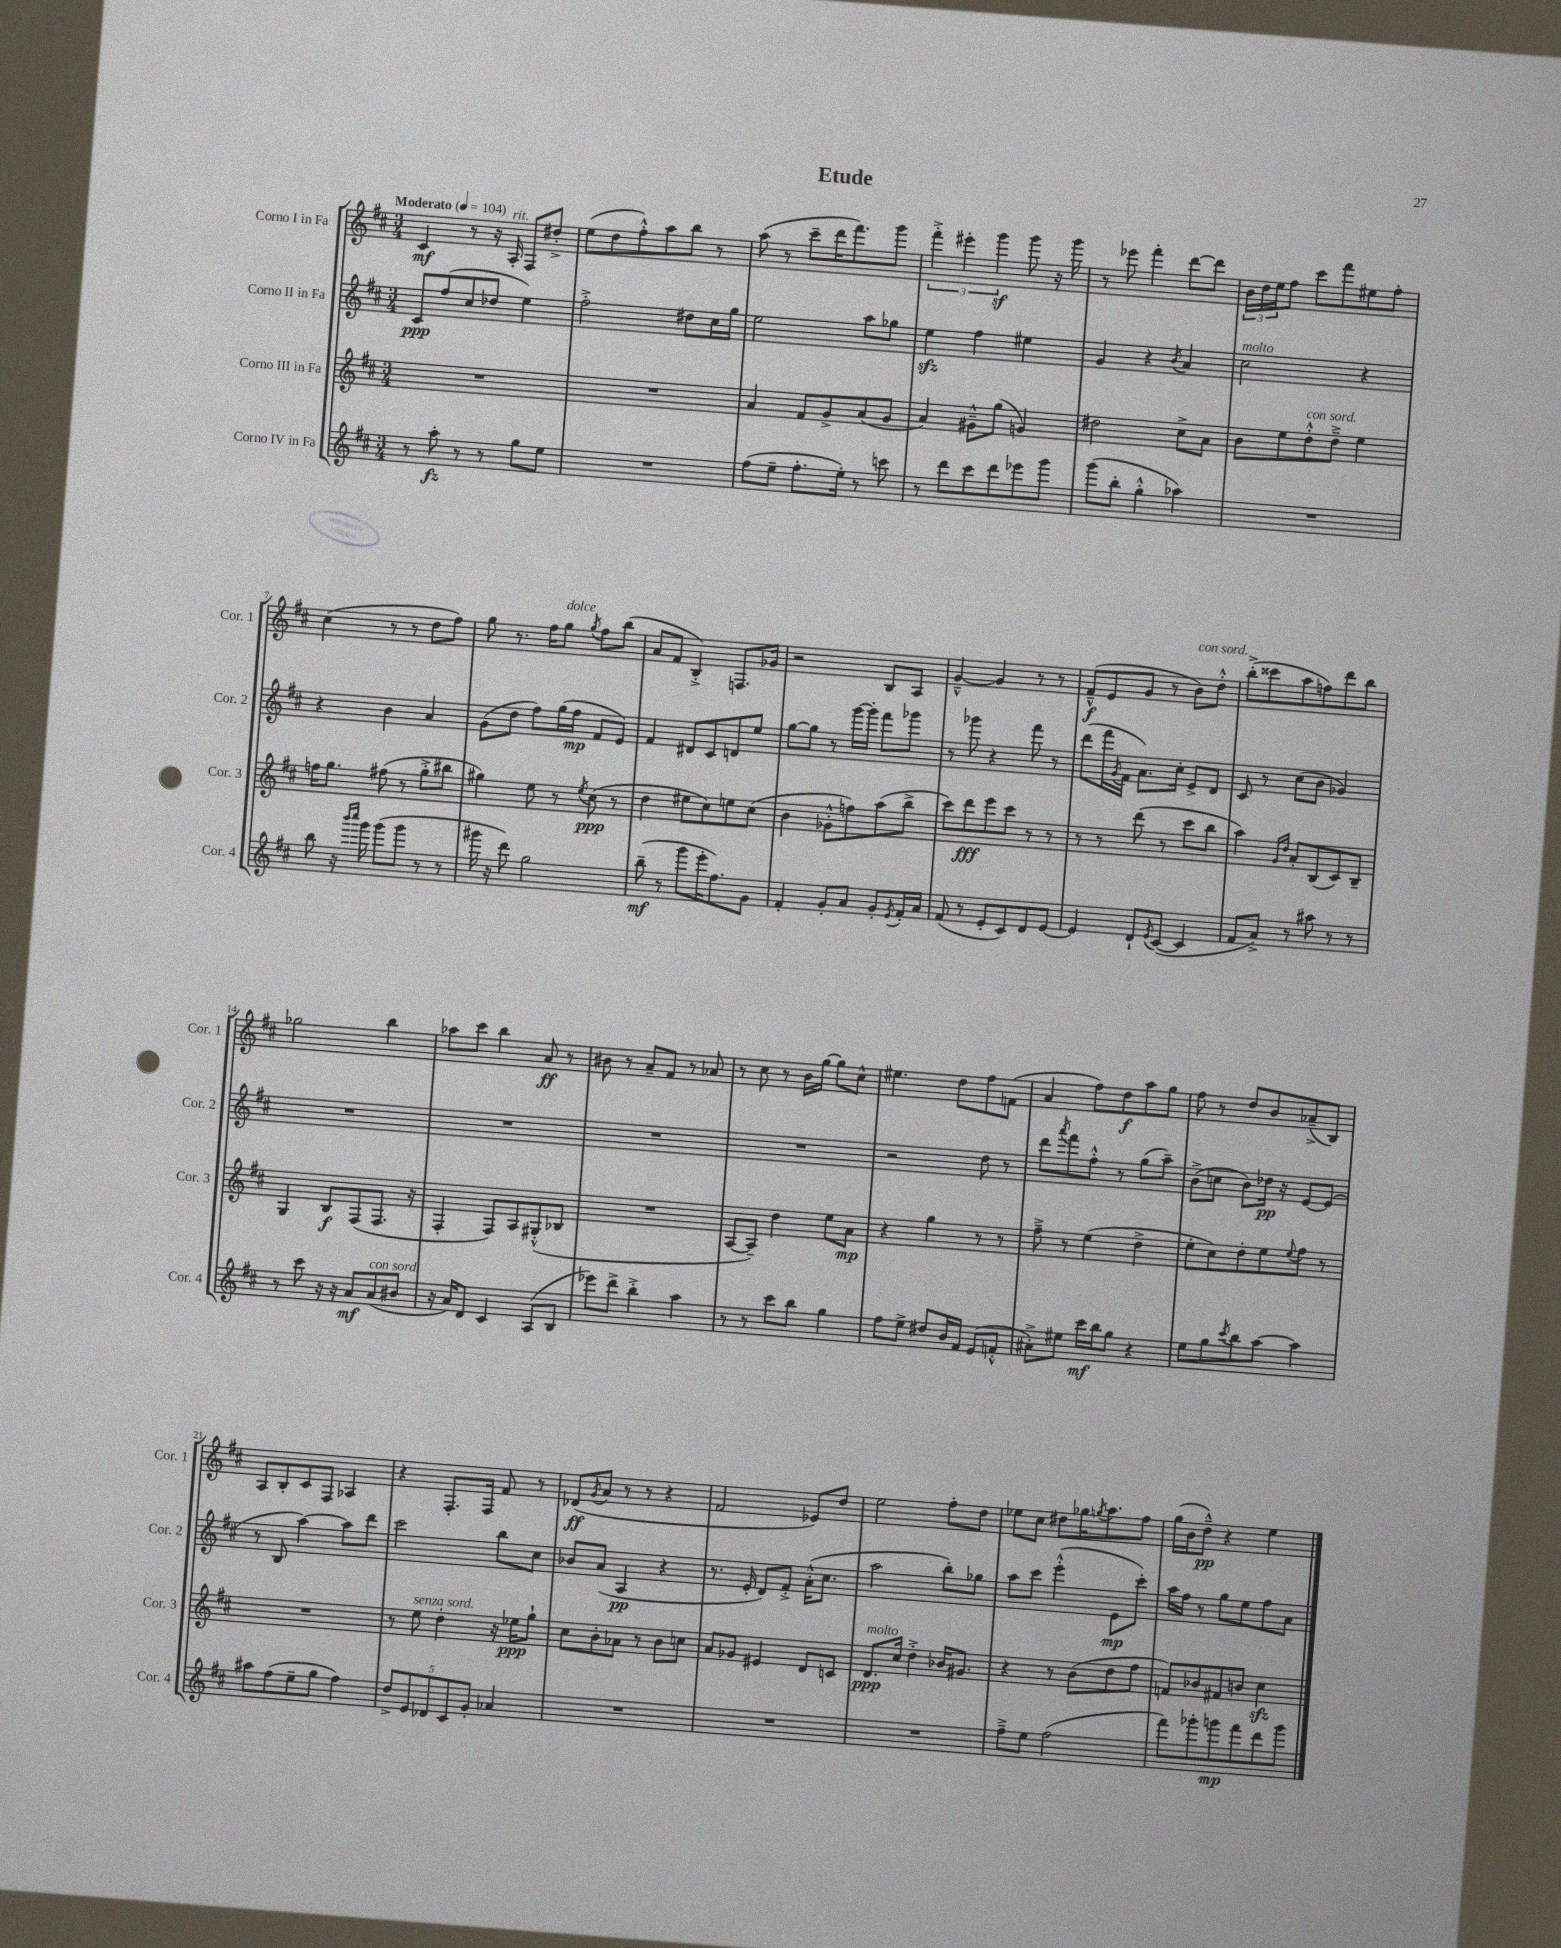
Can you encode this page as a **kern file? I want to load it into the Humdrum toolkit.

**kern	**dynam	**kern	**dynam	**kern	**dynam	**kern	**dynam
*part4	*part4	*part3	*part3	*part2	*part2	*part1	*part1
*staff4	*staff4	*staff3	*staff3	*staff2	*staff2	*staff1	*staff1
*I"Corno IV in Fa	*	*I"Corno III in Fa	*	*I"Corno II in Fa	*	*I"Corno I in Fa	*
*I'Cor. 4	*	*I'Cor. 3	*	*I'Cor. 2	*	*I'Cor. 1	*
*clefG2	*	*clefG2	*	*clefG2	*	*clefG2	*
*k[f#c#]	*	*k[f#c#]	*	*k[f#c#]	*	*k[f#c#]	*
*M3/4	*	*M3/4	*	*M3/4	*	*M3/4	*
*MM104	*	*MM104	*	*MM104	*	*MM104	*
=1	=1	=1	=1	=1	=1	=1	=1
!	!	!	!	!	!	!LO:TX:a:B:t=Moderato	!
8r	.	2.r	.	8c#/L	ppp	4c#/	mf
8aa'\	fz	.	.	(8ff#/	.	.	.
8r	.	.	.	8cc#/	.	8r	.
8r	.	.	.	8dd-X/J	.	16r	.
!	!	!	!	!	!	!LO:TX:a:i:t=rit.	!
.	.	.	.	.	.	16A'/	.
8gg\L	.	.	.	4ee\)	.	8F#/L	.
8ee\J	.	.	.	.	.	8dd#X'^/J	.
=2	=2	=2	=2	=2	=2	=2	=2
2.r	.	2.r	.	2ff#'^\	.	(8ee\L	.
.	.	.	.	.	.	8dd\	.
.	.	.	.	.	.	8ff#'^^\)	.
.	.	.	.	.	.	8aa\	.
.	.	.	.	8dd#X\L	.	8bb\J	.
.	.	.	.	16cc#\L	.	8r	.
.	.	.	.	16gg\JJ	.	.	.
=3	=3	=3	=3	=3	=3	=3	=3
(8ff#\L	.	4a/	.	2ee\	.	(8aa\	.
8ee~\J	.	.	.	.	.	8r	.
8.ff#'\L	.	8f#/L	.	.	.	8ccc#~\L	.
.	.	8g^/	.	.	.	16ddd\K	.
16ee'\Jk)	.	.	.	.	.	8.fff#\)	.
8r	.	(8a/	.	8aa\L	.	.	.
8cccn\	.	8g/J	.	8gg-X\J	.	8ggg\J	.
=4	=4	=4	=4	=4	=4	=4	=4
8r	.	4a/)	.	4eezz\	.	6fff#'^\	.
8ddd\L	.	.	.	.	.	.	.
.	.	.	.	.	.	6eee#X'\	.
8ccc#\	.	8g#X~^^\L	.	4ff#\	.	.	.
.	.	.	.	.	.	6gggz\	.
8ddd\	.	(8gg\J	.	.	.	.	.
8eee-X\	.	4gn/)	.	4ee#X\	.	8ggg\	.
8ggg\J	.	.	.	.	.	16r	.
.	.	.	.	.	.	16ggg\	.
=5	=5	=5	=5	=5	=5	=5	=5
(8ggg\L	.	2dd#X\	.	4g/	.	8r	.
8bb'\J	.	.	.	.	.	8eee-X\	.
4gg'^^\	.	.	.	4r	.	4fff#'\	.
.	.	.	.	8qb/	.	.	.
4aa-X\)	.	8cc#^\L	.	4a/	.	[8ddd\L	.
.	.	8a\J	.	.	.	8ddd\J]	.
=6	=6	=6	=6	=6	=6	=6	=6
!	!	!	!	!LO:TX:a:i:t=molto	!	!	!
2.r	.	8b\L	.	2cc#\	.	24b\LL	.
.	.	.	.	.	.	24dd\	.
.	.	.	.	.	.	24ee\J	.
.	.	8ee\	.	.	.	8ff#\J	.
!	!	!LO:TX:a:i:t=con sord.	!	!	!	!	!
.	.	8dd'^^\	.	.	.	8ccc#\L	.
.	.	8dd~^\J	.	.	.	8fff#\	.
.	.	4ee\	.	4r	.	8ee#X\	.
.	.	.	.	.	.	8ff#'\J	.
!!LO:LB:g=z
=7	=7	=7	=7	=7	=7	=7	=7
8bb\	.	16ffn\KL	.	4r	.	(4cc#\	.
.	.	8.gg\J	.	.	.	.	.
16r	.	.	.	.	.	.	.
16qqbbb/LL	.	.	.	.	.	.	.
16qqcccc#/JJ	.	.	.	.	.	.	.
16ggg\	.	.	.	.	.	.	.
(8ggg\L	.	(8ff#X\	.	4b\	.	8r	.
8ggg\J	.	8r	.	.	.	8r	.
8r	.	8gg'^\L	.	4a/	.	8dd\L	.
8r	.	8bb#X\J	.	.	.	8ff#\J)	.
=8	=8	=8	=8	=8	=8	=8	=8
16ggg#X\	.	4gg#X\)	.	(8g\L	.	8gg\	.
16r	.	.	.	.	.	.	.
8ddd\)	.	.	.	8dd\J	.	8.r	.
2gg\	.	8ee\	.	8ff#\L)	.	.	.
.	.	.	.	.	.	16ff#\KL	.
!	!	!	!	!	!	!LO:TX:a:i:t=dolce	!
.	.	8r	.	(16gg\L	.	8gg\J	.
.	.	.	.	16ff#\JJ	mp	.	.
.	.	8qee/	.	.	.	8qgg/	.
.	.	(8cc#\	ppp	8f#/L	.	8ff#\L	.
.	.	8r	.	8e/J)	.	(8bb\J	.
=9	=9	=9	=9	=9	=9	=9	=9
(8bb~\	mf	4dd\	.	4f#/	.	8a/L	.
8r	.	.	.	.	.	8f#/J	.
8ggg\L	.	8ee#X\L	.	8d#X/L	.	4B'^/)	.
16eee'\K	.	8cc#\)	.	8c#/	.	.	.
8.ff#\)	.	.	.	.	.	.	.
.	.	8een\	.	8dn/	.	8.Fn/L	.
8g\J	.	(8cc#\J	.	8ee/J	.	.	.
.	.	.	.	.	.	16g-X/Jk	.
=10	=10	=10	=10	=10	=10	=10	=10
4f#'/	.	4b\	.	[8gg\L	.	2r	.
.	.	.	.	8gg\J]	.	.	.
8g'/L	.	8g-X'^^\L	.	8r	.	.	.
8a/J	.	8ffn\)	.	[16ggg\LL	.	.	.
.	.	.	.	16ggg'\JJ]	.	.	.
8g'/L	.	(8aa\	.	8fff#\L	.	8B/L	.
8qe/	.	.	.	.	.	.	.
16f#'/L	.	8bb^\J	.	8ggg-X\J	.	8A/J	.
16a/JJ	.	.	.	.	.	.	.
=11	=11	=11	=11	=11	=11	=11	=11
(8f#/	.	8ccc#\L)	.	8r	.	[4g~^^/	.
8r	.	8ddd\	fff	8ggg-X\	.	.	.
8e'/L	.	8eee\	.	4r	.	4g/]	.
8c#/)	.	8ccc#\J	.	.	.	.	.
8d/	.	8r	.	8fff#\	.	8r	.
[8e/J	.	8r	.	8r	.	8r	.
=12	=12	=12	=12	=12	=12	=12	=12
4e/]	.	8r	.	(8ddd\L	.	(8f#~^^/L	f
.	.	8r	.	16fff#\L	.	8e/	.
.	.	.	.	8qg/	.	.	.
.	.	.	.	16f#\JJ	.	.	.
8d`/L	.	(8ddd\	.	8.a\L)	.	8g/J	.
8qe/	.	.	.	.	.	.	.
([8c#/J	.	8r	.	.	.	8r	.
.	.	.	.	16cc#'\Jk	.	.	.
!	!	!	!	!	!	!LO:TX:a:i:t=con sord.	!
4c#/]	.	8ccc#\L	.	8e^/L	.	8b\L)	.
.	.	8bb\J	.	8d/J	.	8dd'^^\J	.
=13	=13	=13	=13	=13	=13	=13	=13
8f#/L	.	4aa\)	.	8c#/	.	(8bb'^\L	.
8a^/J)	.	.	.	8r	.	8ccc##X\	.
.	.	16qqg/LL	.	.	.	.	.
.	.	16qqdd/JJ	.	.	.	.	.
8r	.	8a'/L	.	(8cc#\L	.	8aa\	.
8aa#X\	.	(8B/	.	8b\J	.	8ffn\)	.
8r	.	8c#/)	.	4g-X/)	.	8ddd\	.
8r	.	8B~/J	.	.	.	8bb\J	.
!!LO:LB:g=z
=14	=14	=14	=14	=14	=14	=14	=14
8r	.	4G/	.	2.r	.	2gg-X\	.
8ccc#\	.	.	.	.	.	.	.
16r	.	8B/L	f	.	.	.	.
16r	.	.	.	.	.	.	.
8a/L	mf	(8F#/	.	.	.	.	.
!LO:TX:a:i:t=con sord.	!	!	!	!	!	!	!
(8a/	.	8.F#/J	.	.	.	4bb\	.
8b#X/J	.	.	.	.	.	.	.
.	.	16r	.	.	.	.	.
=15	=15	=15	=15	=15	=15	=15	=15
16r	.	4F#'/	.	2.r	.	8aa-X\L	.
16a/KL)	.	.	.	.	.	.	.
8d/J	.	.	.	.	.	8ccc#\J	.
4c#/	.	8F#/L)	.	.	.	4bb\	.
.	.	8A/	.	.	.	.	.
(8A/L	.	(8G#X'^^/	.	.	.	8a/	ff
8B/J	.	8B-X/J	.	.	.	8r	.
=16	=16	=16	=16	=16	=16	=16	=16
8eee-X\L)	.	2.r	.	2.r	.	8b#X\	.
8ddd^\J	.	.	.	.	.	8r	.
4bb'^\	.	.	.	.	.	8a~/L	.
.	.	.	.	.	.	8f#/J	.
4aa\	.	.	.	.	.	8r	.
.	.	.	.	.	.	8a-X/	.
=17	=17	=17	=17	=17	=17	=17	=17
8r	.	[8A/L	.	2.r	.	8r	.
8r	.	8A~/J])	.	.	.	8cc#\	.
8ccc#\L	.	4dd\	.	.	.	8r	.
8bb\J	.	.	.	.	.	16b\LL	.
.	.	.	.	.	.	[16gg\JJ	.
4gg\	.	8ee\L	.	.	.	8gg\L]	.
.	.	8a\J	mp	.	.	8cc#^^\J	.
=18	=18	=18	=18	=18	=18	=18	=18
8ff#\L	.	4r	.	2r	.	4.ee#X\	.
8ee^\J	.	.	.	.	.	.	.
8dd#X/L	.	4gg\	.	.	.	.	.
16b/L	.	.	.	.	.	8dd\L	.
16f#/JJ	.	.	.	.	.	.	.
(8e/L	.	8r	.	8dd\	.	8ff#\	.
8fn'^^/J	.	8r	.	8r	.	(8fn\J	.
=19	=19	=19	=19	=19	=19	=19	=19
8a#X'^\L)	.	8ff#~^\	.	8ddd\L	.	4a/	.
.	.	.	.	8qaaa/	.	.	.
8ee#X\J	.	8r	.	8fff#\	.	.	.
16ccc#\LL	mf	(4ee\	.	8ff#'^^\J	.	8ff#\L)	.
16bb\J	.	.	.	.	.	.	.
8gg\J	.	.	.	8r	.	8dd\	f
4r	.	4dd^\	.	(8gg\L	.	8aa\	.
.	.	.	.	8aa~\J)	.	8gg\J	.
=20	=20	=20	=20	=20	=20	=20	=20
8ee\L	.	8ee'\L	.	(8b^\L	.	8ff#\	.
8gg\	.	8cc#\)	.	8ccn\J	.	8r	.
8qccc#/	.	.	.	.	.	.	.
8bb\	.	8dd'\	.	8b\L)	.	8dd/L	.
[8aa\J	.	8ee\	.	16dd-X\Jk	pp	8b/	.
.	.	.	.	16r	.	.	.
.	.	8qqee/	.	.	.	.	.
4aa\]	.	8ff#\J	.	[8e/L	.	(8a-X~^/	.
.	.	8r	.	(8e/J]	.	8B/J)	.
!!LO:LB:g=z
=21	=21	=21	=21	=21	=21	=21	=21
8aa#X\L	.	2.r	.	8r	.	8A/L	.
(8ff#\	.	.	.	8B/	.	8B'/	.
8ee~\	.	.	.	[4aa\)	.	8c#/	.
8gg\J	.	.	.	.	.	8F#/J	.
4ff#\)	.	.	.	8aa\L]	.	4A-X/	.
.	.	.	.	8ddd\J	.	.	.
=22	=22	=22	=22	=22	=22	=22	=22
10dd^/L	.	8r	.	2ccc#\	.	4r	.
10e/	.	.	.	.	.	.	.
!	!	!LO:TX:a:i:t=senza sord.	!	!	!	!	!
.	.	8ee\	.	.	.	.	.
10d-X/	.	.	.	.	.	.	.
.	.	4dd'\	.	.	.	8.F#'/L	.
10c#/	.	.	.	.	.	.	.
10g'/J	.	.	.	.	.	.	.
.	.	.	.	.	.	16F#/Jk	.
4a-X/	.	16r	.	8bb\L	.	8f#/	.
.	.	16ee-X\KL	ppp	.	.	.	.
.	.	8gg`\J	.	8cc#\J	.	8r	.
=23	=23	=23	=23	=23	=23	=23	=23
2.r	.	8cc#\L	.	8b-X/L	.	(8d-X/L	ff
.	.	.	.	.	.	8qg/	.
.	.	8b'\	.	(8a/J	.	8a/J	.
.	.	8a-X\J	.	4A/	pp	8r	.
.	.	8r	.	.	.	8r	.
.	.	8b\L	.	4r	.	4r	.
.	.	8ccn\J	.	.	.	.	.
=24	=24	=24	=24	=24	=24	=24	=24
2.r	.	8a/L	.	8.r	.	2f#/	.
.	.	8g-X/J	.	.	.	.	.
.	.	.	.	16e'/	.	.	.
.	.	4e#X/	.	8d/L)	.	.	.
.	.	.	.	8f#'^/J	.	.	.
.	.	8d/L	.	(16a'^^\KL	.	8e-X/L)	.
.	.	.	.	8.cc#\J	.	.	.
.	.	8cn/J	.	.	.	8dd/J	.
=25	=25	=25	=25	=25	=25	=25	=25
!	!	!LO:TX:a:i:t=molto	!	!	!	!	!
2.r	.	8.d/L	ppp	2aa\	.	2ee\	.
.	.	16cc#/Jk	.	.	.	.	.
.	.	4dd'^\	.	.	.	.	.
.	.	16b-X/KL	.	8bb'\L)	.	8ff#'\L	.
.	.	8.g#X/J	.	.	.	.	.
.	.	.	.	8gg-X\J	.	8dd\J	.
=26	=26	=26	=26	=26	=26	=26	=26
8ff#~^\L	.	4r	.	8aa\L	.	8ee-X\L	.
8ee\J	.	.	.	8ccc#\J	.	8cc#\J	.
(2ff#\	.	8r	.	(4eee'^^\	.	8dd#X\L	.
.	.	(8b\L	.	.	.	16gg-X\K	.
.	.	.	.	.	.	8qggn/	.
.	.	.	.	.	.	8.aa\	.
.	.	8dd\	.	8e\L	mp	.	.
.	.	8ff#\J	.	8ccc#'\J)	.	8ff#\J	.
=27	=27	=27	=27	=27	=27	=27	=27
8fff#\L)	.	8fn/L)	.	16aa\LL	.	(16gg\LL	.
.	.	.	.	16ff#\JJ	.	16b\J	.
8ggg-X'\	.	8b-X/	.	8r	.	8dd~^^\J)	pp
8gggn\	mp	8f#X/	.	8gg\L	.	4r	.
8fff#\	.	8bn/J	.	8ee\	.	.	.
8ddd\	.	4cc#zz\	.	8ff#\	.	4ee\	.
8ggg\J	.	.	.	8a\J	.	.	.
==	==	==	==	==	==	==	==
*-	*-	*-	*-	*-	*-	*-	*-
